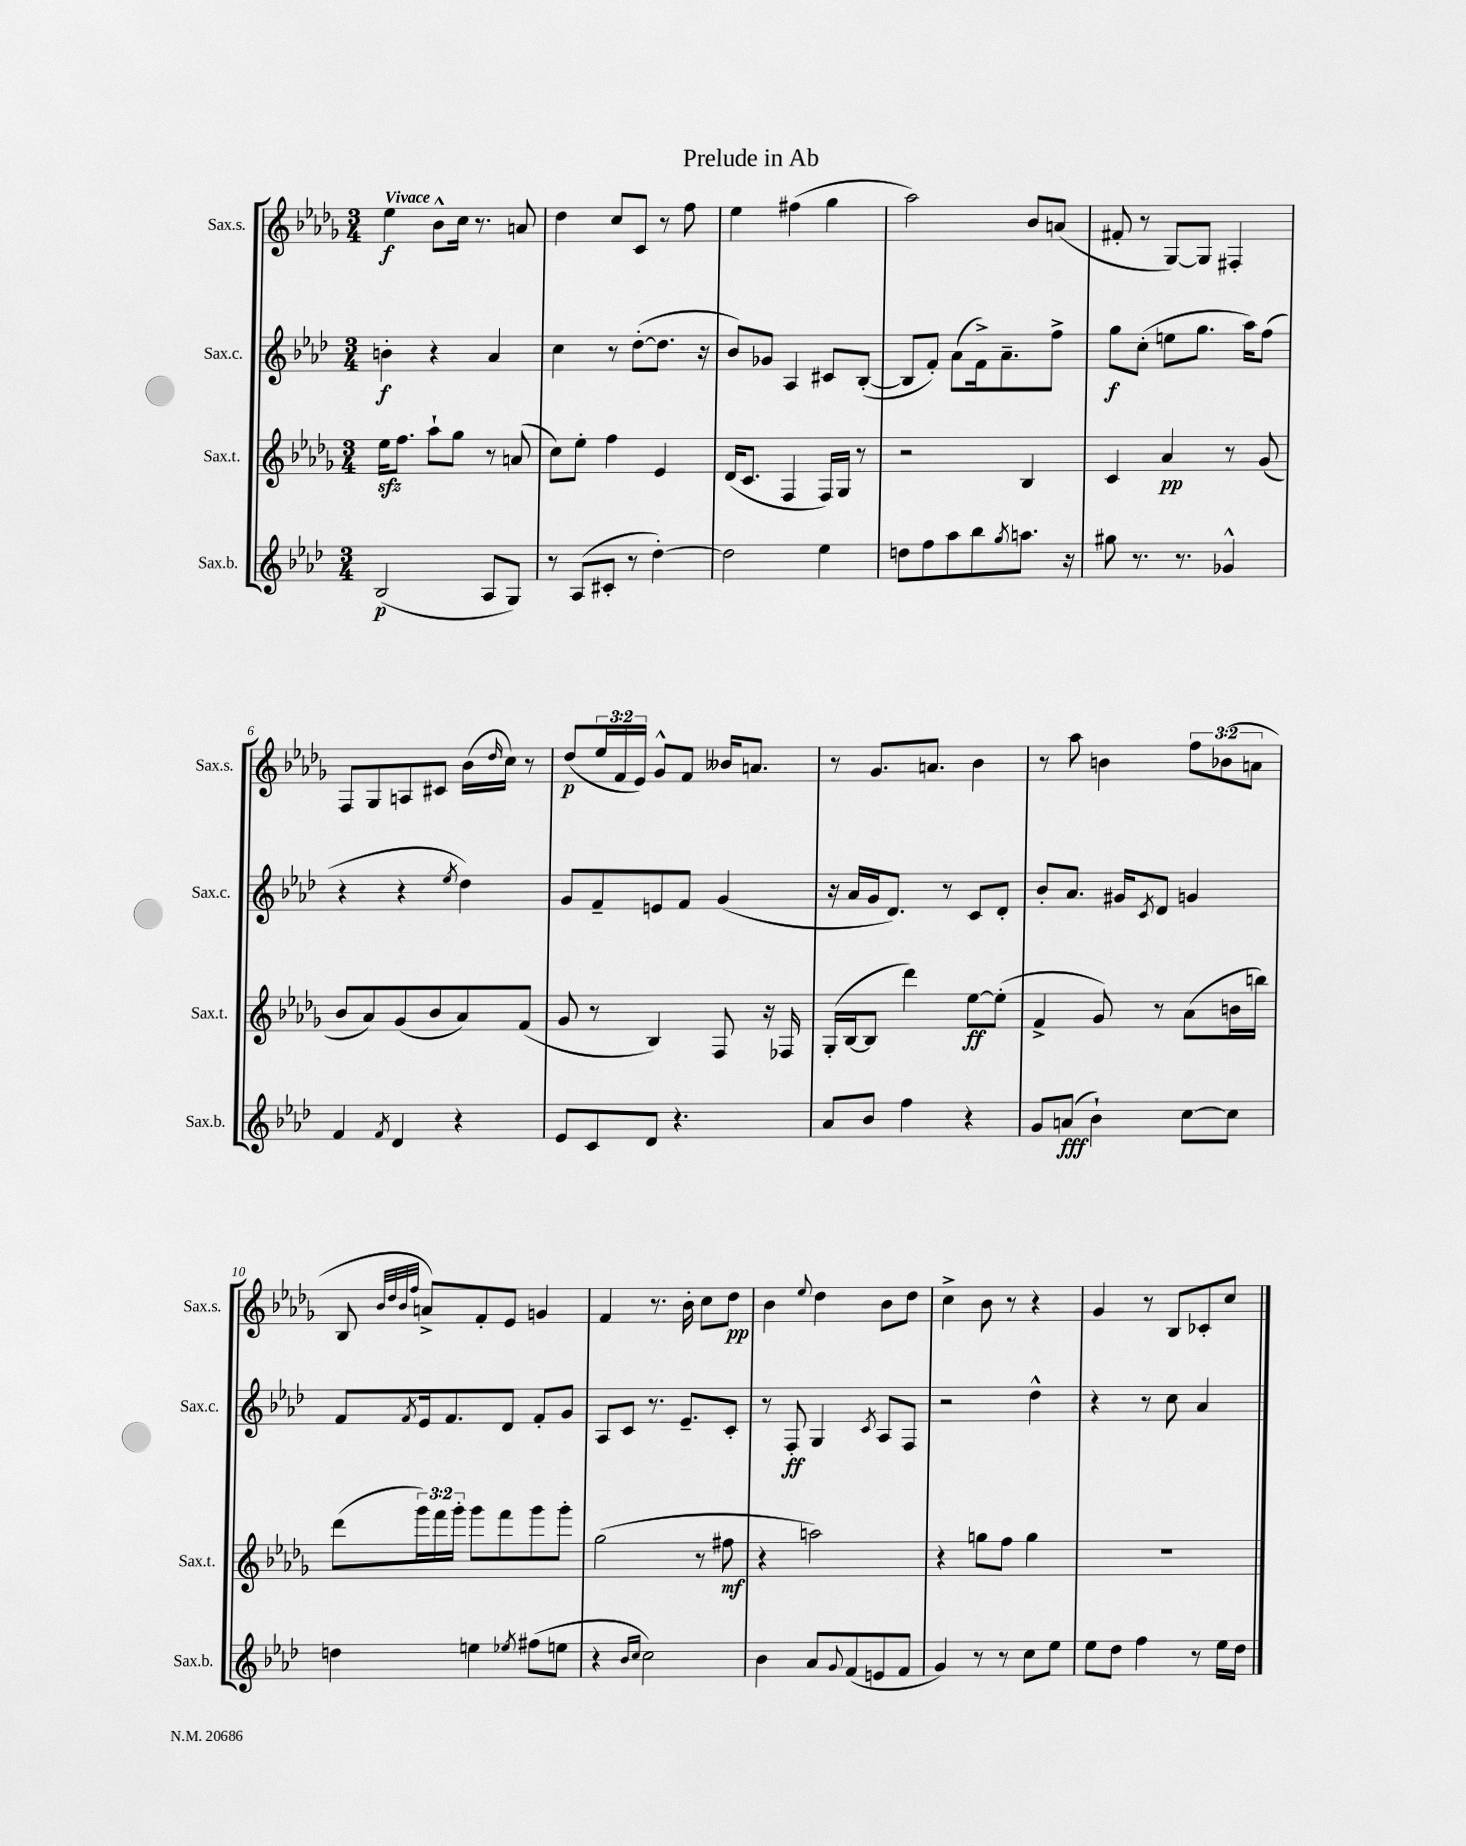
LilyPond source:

\header { title = "Prelude in Ab" }
<<
\new StaffGroup <<
\new Staff = "s0" \with { instrumentName = "Sax.s." shortInstrumentName = "Sax.s." } {
    \clef treble \key des \major \numericTimeSignature \time 3/4 \override Staff.TupletNumber.text = #tuplet-number::calc-fraction-text \tempo "Vivace"
    ees''4\f bes'8-^ c''16 r8. a'8 |
    des''4 c''8 c'8 r8 f''8 |
    ees''4 fis''4( ges''4 |
    aes''2) bes'8 a'8( |
    fis'8-. r8 ges8~) ges8 fis4-. |
    f8 ges8 a8 cis'8 bes'16( \grace { des''16 } c''16) r8 |
    des''8\p( \tuplet 3/2 { ees''16 f'16 ees'16) } ges'8-^ f'8 beses'16 a'8. |
    r8 ges'8. a'8. bes'4 |
    r8 aes''8 b'4 \tuplet 3/2 { f''8 bes'8( a'8 } |
    bes8 \grace { bes'32 des''32 bes'32 f''32 } a'8->) f'8-. ees'8 g'4 |
    f'4 r8. bes'16-. c''8 des''8\pp |
    bes'4 \appoggiatura { ees''8 } des''4 bes'8 des''8 |
    c''4-> bes'8 r8 r4 |
    ges'4 r8 bes8 ces'8-. c''8 \bar "|." |
}
\new Staff = "s1" \with { instrumentName = "Sax.c." shortInstrumentName = "Sax.c." } {
    \clef treble \key aes \major \numericTimeSignature \time 3/4
    b'4-.\f r4 aes'4 |
    c''4 r8 des''8~-.( des''8. r16 |
    bes'8) ges'8 aes4 cis'8 bes8~-.( |
    bes8 f'8-.) aes'8( f'16->) aes'8.-- f''8-> |
    g''8\f c''8-.( e''8 g''8. aes''16) f''8( |
    r4 r4 \acciaccatura { ees''8 } des''4) |
    g'8 f'8-- e'8 f'8 g'4( |
    r16 aes'16 g'16 des'8.) r8 c'8 des'8-. |
    bes'8-. aes'8. gis'16 \acciaccatura { c'8 } des'8 g'4 |
    f'8 \acciaccatura { f'8 } ees'16 f'8. des'8 f'8-. g'8 |
    aes8 c'8 r8. ees'8.-- c'8-. |
    r8 f8-.\ff g4 \acciaccatura { c'8 } aes8 f8 |
    r2 des''4-^ |
    r4 r8 c''8 aes'4 \bar "|." |
}
\new Staff = "s2" \with { instrumentName = "Sax.t." shortInstrumentName = "Sax.t." } {
    \clef treble \key des \major \numericTimeSignature \time 3/4 \override Staff.TupletNumber.text = #tuplet-number::calc-fraction-text
    ees''16\sfz f''8. aes''8-! ges''8 r8 a'8( |
    c''8) ees''8-. f''4 ees'4 |
    des'16( c'8. f4 f16) ges16 r8 |
    r2 bes4 |
    c'4 aes'4\pp r8 ges'8( |
    bes'8 aes'8) ges'8( bes'8 aes'8) f'8( |
    ges'8 r8 bes4) f8 r16 fes16 |
    ges16-.( bes16~ bes8 des'''4) ees''8~\ff ees''8-.( |
    f'4-> ges'8) r8 aes'8( b'16 b''16) |
    des'''8( \tuplet 3/2 { ges'''16) f'''16 ges'''16-. } ges'''8 f'''8 ges'''8 ges'''8-. |
    ges''2( r8 fis''8\mf |
    r4 a''2) |
    r4 g''8 f''8 g''4 |
    R2. \bar "|." |
}
\new Staff = "s3" \with { instrumentName = "Sax.b." shortInstrumentName = "Sax.b." } {
    \clef treble \key aes \major \numericTimeSignature \time 3/4
    bes2\p( aes8 g8) |
    r8 aes8( cis'8-. r8 des''4~-.) |
    des''2 ees''4 |
    d''8 f''8 aes''8 bes''8 \acciaccatura { g''8 } a''8. r16 |
    gis''8 r8. r8. ges'4-^ |
    f'4 \acciaccatura { f'8 } des'4 r4 |
    ees'8 c'8 des'8 r4. |
    aes'8 bes'8 f''4 r4 |
    g'8 a'8\fff( bes'4-!) c''8~ c''8 |
    d''4 e''4 \acciaccatura { ees''8 } fis''8( e''8 |
    r4 \grace { bes'16 c''16 } c''2) |
    bes'4 aes'8 \appoggiatura { g'8 } f'8( e'8 f'8 |
    g'4) r8 r8 c''8 ees''8 |
    ees''8 des''8 f''4 r8 ees''16 des''16 \bar "|." |
}
>>
>>
